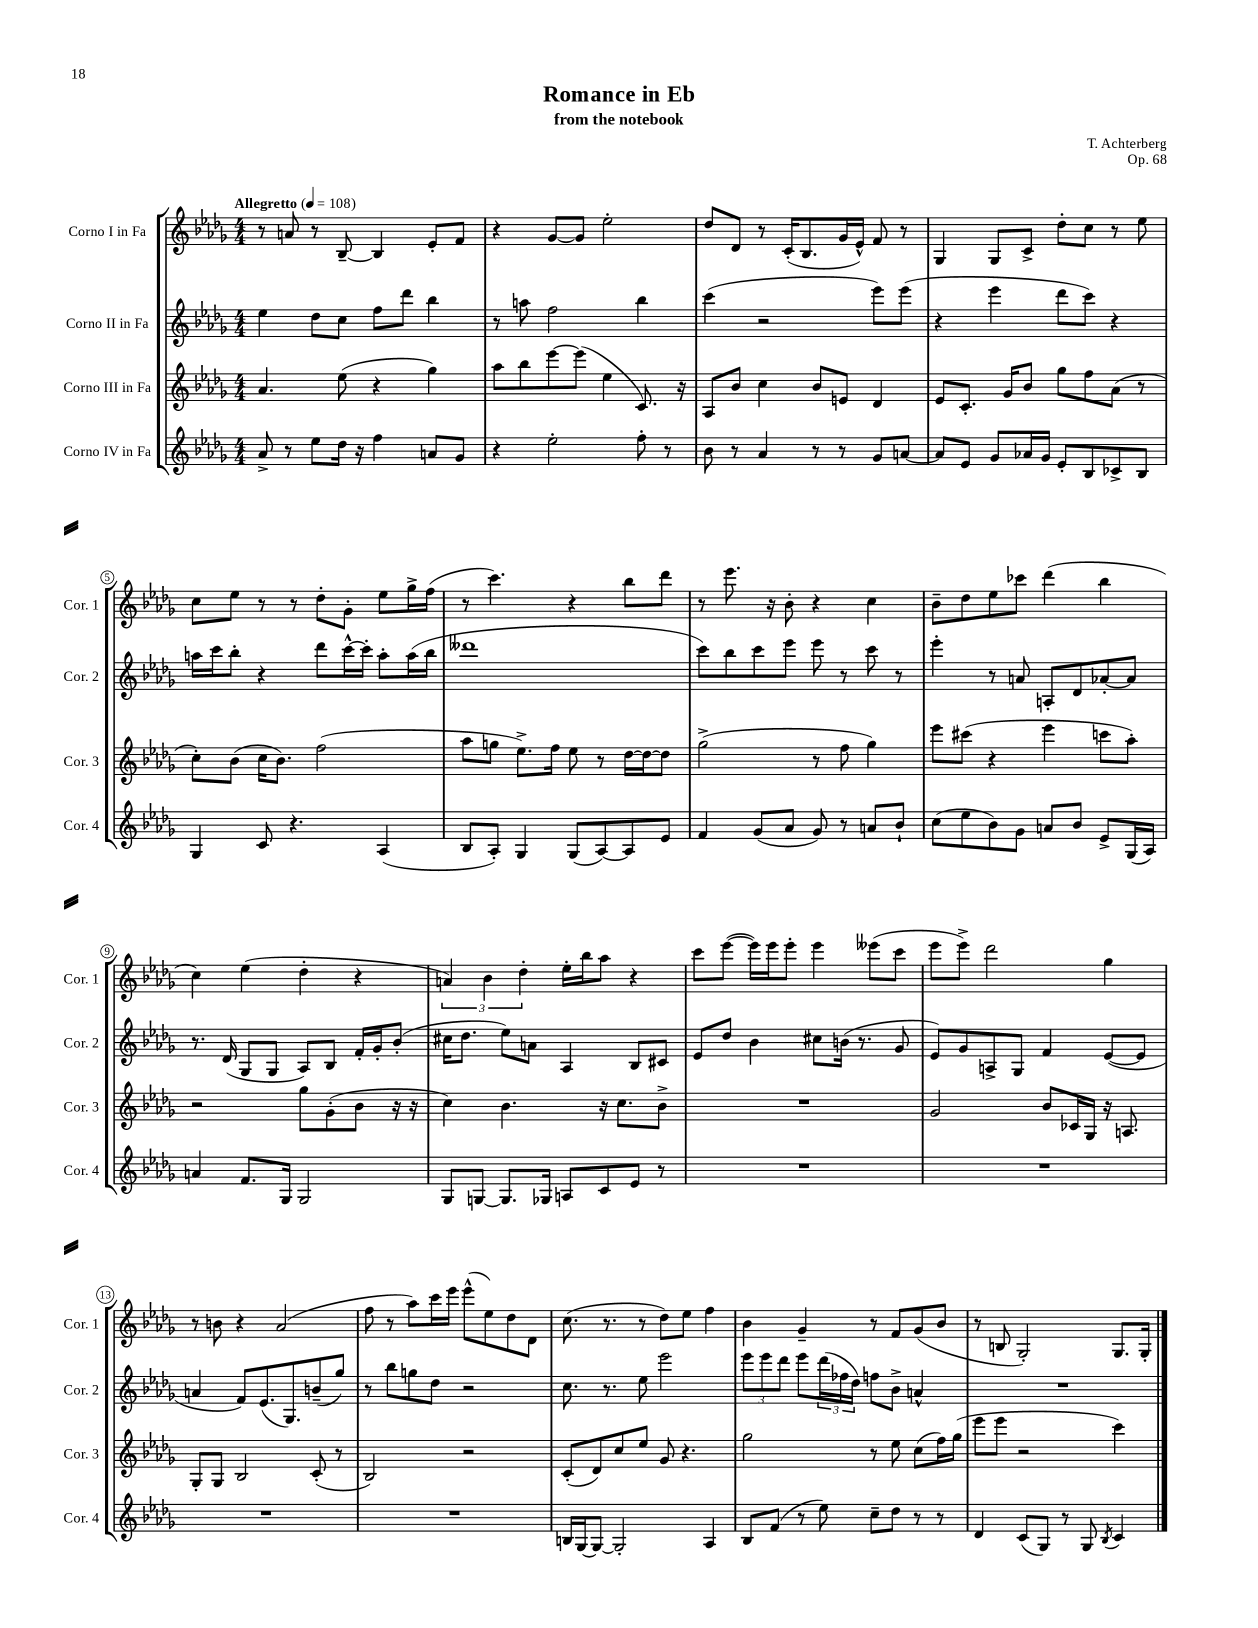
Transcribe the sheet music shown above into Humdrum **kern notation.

**kern	**kern	**kern	**kern
*staff4	*staff3	*staff2	*staff1
*clefG2	*clefG2	*clefG2	*clefG2
*k[b-e-a-d-g-]	*k[b-e-a-d-g-]	*k[b-e-a-d-g-]	*k[b-e-a-d-g-]
*M4/4	*M4/4	*M4/4	*M4/4
*MM108	*MM108	*MM108	*MM108
8a-^/	4.a-/	4ee-\	8r
8r	.	.	8a/
8ee-\L	.	8dd-\L	8r
16dd-\Jk	(8ee-\	8cc\J	[8B-~/
16r	.	.	.
4ff\	4r	8ff\L	4B-/]
.	.	8ddd-\J	.
8a/L	4gg-\)	4bb-\	8e-'/L
8g-/J	.	.	8f/J
=	=	=	=
4r	8aa-\L	8r	4r
.	8bb-\	8aa\	.
2ee-'\	[8eee-\	2ff\	[8g-/L
.	(8eee-\]J	.	8g-/]J
.	4ee-\	.	2ee-'\
8ff'\	8.c/)	4bb-\	.
8r	.	.	.
.	16r	.	.
=	=	=	=
8b-\	8A-/L	(4ccc\	8dd-/L
8r	8b-/J	.	8d-/J
4a-/	4cc\	2r	8r
.	.	.	(16c'/LK
.	.	.	8.B-/
8r	8b-/L	.	.
8r	8e/J	.	16g-/L
.	.	.	16e-^^/JJ)
8g-/L	4d-/	8eee-\L)	8f/
[8a/J	.	(8eee-\J	8r
=	=	=	=
8a/]L	8e-/L	4r	4G-/
8e-/J	8.c'/J	.	.
8g-/L	.	4eee-\	8G-/L
.	16g-/LK	.	.
16a-/L	8b-/J	.	8c^/J
16g-/JJ	.	.	.
8e-'/L	8gg-\L	8ddd-\L	8dd-'\L
8B-/	8ff\	8ccc\J)	8cc\J
8c-^/	(8a-\J	4r	8r
8B-/J	8r	.	8ee-\
=	=	=	=
4G-/	8cc'\L)	16aa\LL	8cc\L
.	.	16ccc\J	.
.	(8b-\J	8bb-'\J	8ee-\J
8c/	16cc\LK	4r	8r
.	8.b-\J)	.	.
4.r	.	.	8r
.	(2ff\	8ddd-\L	8dd-'\L
.	.	[16ccc^^\L	8g-'\J
.	.	16ccc'\]JJ	.
(4A-/	.	8aa'\L	8ee-\L
.	.	(16aa\L	16gg-^\L
.	.	16bb-\JJ	(16ff\JJ
=	=	=	=
8B-/L	8aa-\L	1ddd--	8r
8A-'/J)	8gg\J	.	4.ccc\)
4G-/	8.ee-^\L)	.	.
.	16ff\Jk	.	.
(8G-/L	8ee-\	.	4r
[8A-/)	8r	.	.
8A-/]	[16dd-\LL	.	8bb-\L
.	16dd-\_J	.	.
8e-/J	8dd-\]J	.	8ddd-\J
=	=	=	=
4f/	(2gg-^\	8ccc\L)	8r
.	.	8bb-\	8.eee-\
(8g-/L	.	8ccc\	.
.	.	.	16r
8a-/J	.	8eee-\J	8b-'\
8g-/)	8r	8eee-\	4r
8r	8ff\	8r	.
8a/L	4gg-\)	8ccc\	4cc\
8b-`/J	.	8r	.
=	=	=	=
(8cc\L	8eee-\L	4eee-'\	8b-~\L
8ee-\	(8ccc#\J	.	8dd-\
8b-\)	4r	8r	8ee-\
8g-\J	.	8a/	8ccc-\J
8a/L	4eee-\	8A'/L	(4ddd-\
8b-/J	.	8d-/	.
8e-^/L	8ccc\L	[8a-'/	4bb-\
(16G-/L	8aa-'\J)	8a-/]J	.
16A-/JJ)	.	.	.
=	=	=	=
4a/	2r	8.r	4cc\)
.	.	(16d-/	.
8.f/L	.	8G-/L	(4ee-\
.	.	8G-/J	.
16G-/Jk	.	.	.
2G-/	8gg-\L	8A-/L)	4dd-'\
.	(8g-'\	8B-/J	.
.	8b-\J	16f'/LL	4r
.	.	16g-'/J	.
.	16r	(8b-'/J	.
.	16r	.	.
=	=	=	=
8G-/L	4cc\)	16cc#\LK	6a/)
.	.	8.dd-\J	.
[8G/J	.	.	.
.	.	.	6b-\
8.G/]L	4.b-\	8ee-\L)	.
.	.	.	6dd-'\
.	.	8a\J	.
16G-/Jk	.	.	.
8A/L	.	4A-/	16ee-'\LL
.	.	.	16bb-\J
8c/	16r	.	8aa-\J
.	8.cc\L	.	.
8e-/J	.	8B-/L	4r
8r	8b-^\J	8c#/J	.
=	=	=	=
1r	1r	8e-/L	8ccc\L
.	.	8dd-/J	([8eee-\J
.	.	4b-\	16eee-\]LL)
.	.	.	16eee-\J
.	.	.	8eee-'\J
.	.	8cc#\L	4eee-\
.	.	(16b\Jk	.
.	.	8.r	.
.	.	.	(8eee--\L
.	.	8g-/	8ccc\J
=	=	=	=
1r	2g-/	8e-/L)	8eee-\L
.	.	8g-/	8eee-^\J)
.	.	8A^/	2ddd-\
.	.	8G-/J	.
.	8b-/L	4f/	.
.	16c-/L	.	.
.	16G-/JJ	.	.
.	16r	([8e-/L	4gg-\
.	8.A/	.	.
.	.	8e-/]J	.
=	=	=	=
1r	8G-'/L	4a/	8r
.	8G-/J	.	8b\
.	2B-/	8f/L)	4r
.	.	(8.e-/	.
.	.	.	(2a-/
.	.	8.G-/)	.
.	(8c'/	(8b~/	.
.	8r	8gg-/J)	.
=	=	=	=
1r	2B-/)	8r	8ff\
.	.	8bb-\L	8r
.	.	8gg\	8aa-\L)
.	.	8dd-\J	16ccc\L
.	.	.	16eee-\JJ
.	2r	2r	(8eee-^^\L
.	.	.	8ee-\)
.	.	.	8dd-\
.	.	.	8d-\J
=	=	=	=
16B/LL	(8c'/L	8.cc\	(8.cc\
[16G-/J	.	.	.
8G-/_J	8d-/)	.	.
.	.	8.r	8.r
2G-'/]	8cc/	.	.
.	8ee-/J	8ee-\	8r
.	8g-/	2eee-\	8dd-\L)
.	4.r	.	8ee-\J
4A-/	.	.	4ff\
=	=	=	=
8B-/L	2gg-\	12eee-\L	4b-\
.	.	12eee-\	.
(8f/J	.	.	.
.	.	12ddd-\J	.
8r	.	8eee-\L	4g-~/
8ee-\)	.	(24ddd-\L	.
.	.	24ff-\	.
.	.	24dd-\JJ)	.
8cc~\L	8r	8ff\L	8r
8dd-\J	8ee-\	8b-^\J	8f/L
8r	(8cc\L	4a^^/	(8g-/
8r	16ff\L)	.	8b-/J
.	(16gg-\JJ	.	.
=	=	=	=
4d-/	8eee-\L	1r	8r
.	8eee-\J	.	8B/
(8c/L	2r	.	2G-'/)
8G-/J)	.	.	.
8r	.	.	.
8G-/	.	.	.
8qB-/	.	.	.
4c/	4ccc\)	.	8.G-/L
.	.	.	16G-'/Jk
==	==	==	==
*-	*-	*-	*-
